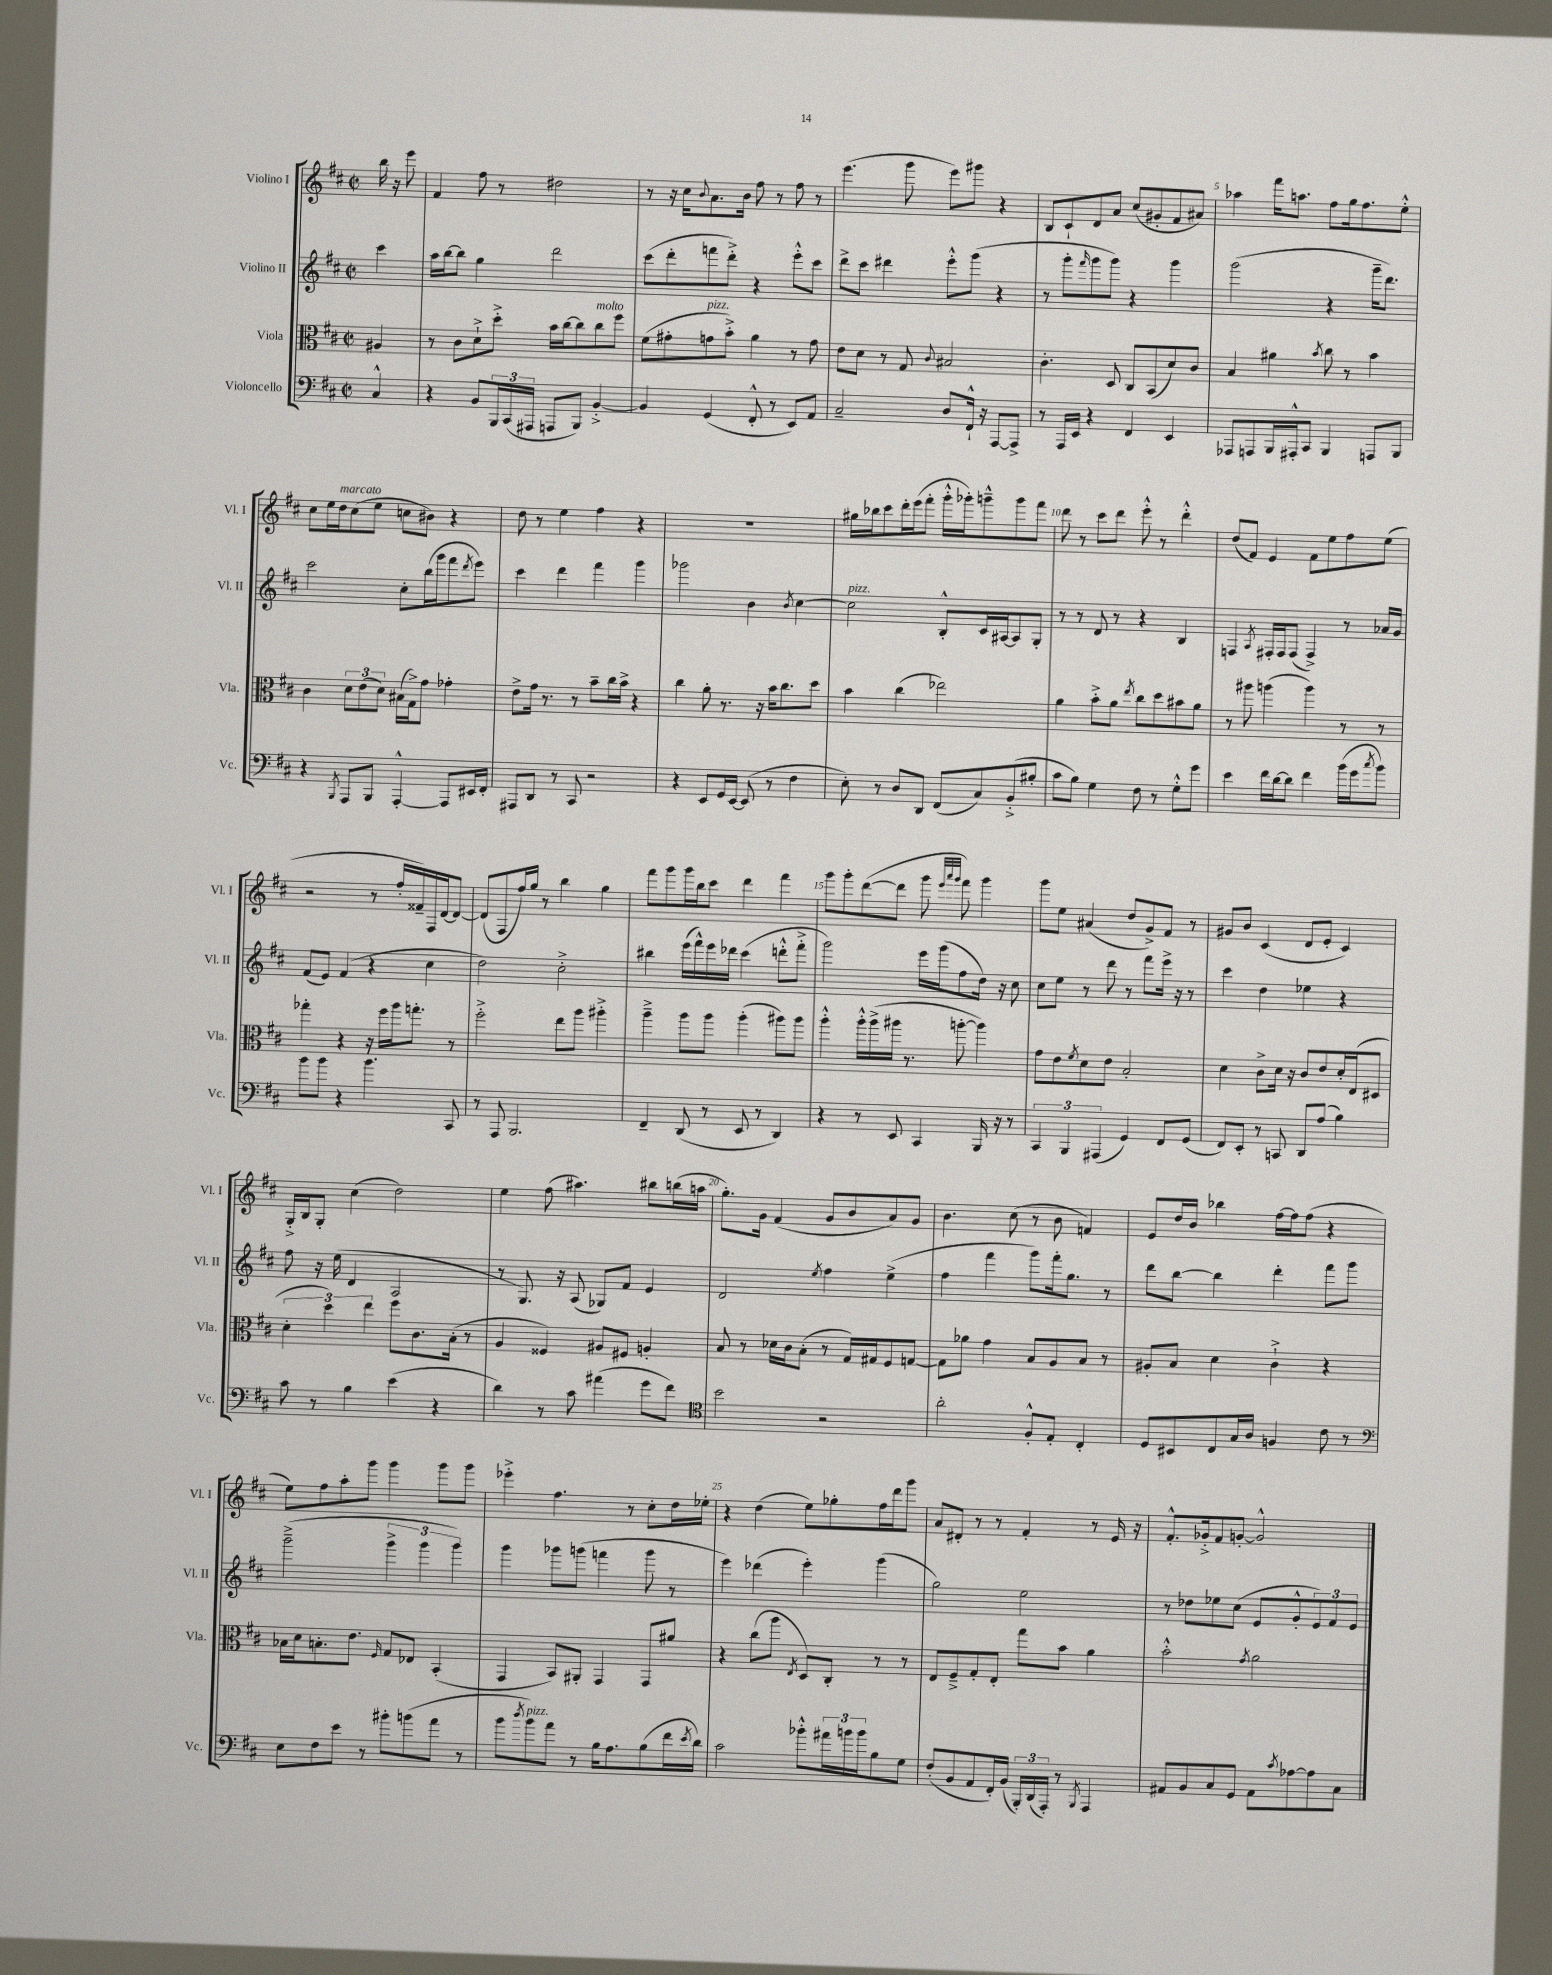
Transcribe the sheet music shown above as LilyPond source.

<<
\new StaffGroup <<
\new Staff = "s0" \with { instrumentName = "Violino I" shortInstrumentName = "Vl. I" } {
    \clef treble \key d \major \defaultTimeSignature \time 2/2 \partial 4
    b''16 r16 e'''8 |
    fis'4 fis''8 r8 dis''2 |
    r8 r16 cis''16 \appoggiatura { b'8 } a'8. b'16 fis''8 r8 fis''8 r8 |
    e'''4.( g'''8 e'''8) gis'''8 r4 |
    b8 cis'8-! d'8 a'8 cis''8( gis'8-. fis'8 ais'8) |
    aes''4 fis'''16 a''8. fis''8 g''16 fis''8. e''8-.-^ |
    cis''8 e''16 d''16^\markup { \italic "marcato" } cis''8( e''8 c''8 bis'8) r4 |
    d''8 r8 e''4 fis''4 r4 |
    R1 |
    gis''16 bes''16 cis'''8 d'''16-. e'''16( fis'''8-. g'''16-.-^ ges'''16-.) g'''8---^ g'''8 fis'''8 |
    d'''8 r8 cis'''8 d'''8 e'''8-.-^ r8 d'''4-.-^ |
    d''8( fis'8) e'4 fis'8 e''8 fis''8 e''8( |
    r2 r8 fis''16-. fisis'16--) fis16 d'16~ d'8~ |
    d'8( fis8 fis''16) g''16 r8 b''4 g''4 |
    fis'''8 g'''8 g'''16 b''16 cis'''8 d'''4 fis'''4 |
    g'''8 g'''8-. d'''8~( d'''8 g'''8 \grace { e'''32 a'''32 g'''32 } fis'''8) g'''4 |
    g'''8 e''8 ais'4( d''8 g'8->) fis'8 r8 |
    gis'8 b'8 cis'4( d'8 e'8-. cis'4) |
    g16-.-> b16 g8-. cis''4( d''2) |
    e''4 fis''8( ais''4.) bis''8 b''16( a''16 |
    g''8.-.) g'16 fis'4( g'8 b'8 a'8) g'8 |
    b'4. cis''8( r8 b'8 f'4) |
    e'8 d''16 b'16 bes''4 fis''16~ fis''16 fis''8( r4 |
    e''8) fis''8 a''8-. g'''8 g'''4 g'''8 g'''8 |
    ees'''4-.-> fis''4. r8 cis''8-. d''16 ees''16-. |
    r4 d''4( e''8) ges''8-. fis''16 d'''16 g'''8 |
    a'8 dis'8-. r8 r8 fis'4-. r8 e'16 r16 |
    fis'8.-.-^ ges'16-.-> fis'8 g'8~-. g'2-^ \bar "|." |
}
\new Staff = "s1" \with { instrumentName = "Violino II" shortInstrumentName = "Vl. II" } {
    \clef treble \key d \major \defaultTimeSignature \time 2/2 \partial 4
    cis'''4 |
    a''16 b''16~ b''8 g''4 d'''2 |
    cis'''8( d'''8-. f'''8 d'''8-.->) r4 e'''8-.-^ cis'''8 |
    d'''8-> cis'''8 dis'''4 e'''8-.-^ g'''8( r4 |
    r8 g'''8-. \grace { fis'''16 } g'''8 g'''8) r4 g'''4 |
    g'''2( r4 g'''16-- d'''8.) |
    cis'''2 cis''8-. b''16( g'''16 fis'''8 \acciaccatura { d'''8 } e'''8) |
    cis'''4 d'''4 fis'''4 g'''4 |
    ges'''2 b'4 \acciaccatura { b'8 } cis''4~ |
    cis''2^\markup { \italic "pizz." } b8-.-^ cis'16 ais16~ ais8 g8-. |
    r8 r8 d'8 r8 r4 b4 |
    f4 \acciaccatura { a8 } fis16-. fis16 fis8( fis4->) r8 aes'16 g'16 |
    fis'8( e'8) fis'4( r4 cis''4 |
    d''2) cis''2-.-> |
    bis''4 e'''16( fis'''16-^) e'''16 des'''16 cis'''4( d'''8-.-^ fis'''8-.-> |
    g'''2) e'''16 g'''16( fis''8 d''16) r16 cis''8 |
    cis''8 e''8 r8 d'''8 r8 fis'''8 e'''16-> r16 r8 |
    cis'''4 d''4 ees''4 r4 |
    fis''8 r16 e''16( d'4 a2 |
    r8 g8.) r16 a8( ges8) fis'8 e'4 |
    d'2 \acciaccatura { e''8 } fis''4 e''4->( |
    fis''4 fis'''4 g'''8) fis'''16-. g''8. r8 |
    d'''8 b''8~ b''4 d'''4-. fis'''8 g'''8 |
    g'''2--->( \tuplet 3/2 { g'''4-> g'''4 g'''4) } |
    g'''4 ges'''8 g'''8( f'''4 g'''8 r8 |
    e'''4) des'''4( e'''4-.) g'''4( |
    g''2) e''2 |
    r8 des''8 ees''8 cis''8( e'8 g'8-.-^ \tuplet 3/2 { e'8) fis'8 e'8 } \bar "|." |
}
\new Staff = "s2" \with { instrumentName = "Viola" shortInstrumentName = "Vla." } {
    \clef alto \key d \major \defaultTimeSignature \time 2/2 \partial 4
    ais4 |
    r8 cis'8 d'8-!-> d''8-.-> b'16 cis''16~ cis''8 cis''8^\markup { \italic "molto" } fis''8 |
    fis'8( gis'8-. g'8^\markup { \italic "pizz." } b'8-.->) a'4 r8 g'8 |
    e'8 d'8 r8 g8 \appoggiatura { cis'8 } bis2 |
    cis'4.-. d8 cis8 b,8( d'8) cis'8 |
    b4 ais'4 \acciaccatura { b'8 } cis''8 r8 b'4 |
    cis'4 \tuplet 3/2 { d'8 e'8( d'8) } bis16( g16->) g'8 ges'4-. |
    e'8-> g'16 r8. r8 b'8-- cis''16 b'16-> r4 |
    cis''4 a'8-. r8. r16 b'16 cis''8. d''8 |
    b'4 cis''4( ees''2) |
    a'4 b'8-.-> a'8 \acciaccatura { e''8 } cis''8 d''8 bis'8 a'8 |
    r8 ais''8 a''4( a''4) r8 r8 |
    ges''4-. r4 r16 fis''16 a''16 g''8.-. r8 |
    fis''2-.-> e''8 a''8 ais''4-.-> |
    a''4---> a''8 a''8 a''4-.( ais''8) ais''8 |
    a''4-.-^ a''16-.-^ a''16->( ais''16 r8. a''8~-. a''4) |
    g'8 e'8 \acciaccatura { fis'8 } d'8 e'8 b2-. |
    d'4 cis'8-> d'16 r16 cis'8 e'8 d'16-. e16( dis8 |
    \tuplet 3/2 { d'4-. d''4) e''4 } fis''8 cis'8. b16-.( r8 |
    a4 fisis4) ais8 fis8 a4-. |
    b8 r8 des'16 cis'16 b8-.( r8 g16) gis16 fis8 g8~ |
    g8 aes'8 g'4 b8 a8 b8 r8 |
    ais8-. b8 d'4 cis'4-!-> r4 |
    bes16 d'16 b8.-. e'8. \grace { fis16 } g8 ees8 b,4-.( |
    g,4 b,8) ais,8-. g,4 g,8 ais'8 |
    r4 cis''8( a''8 \acciaccatura { e8 } d8) cis8-. r8 r8 |
    e8 fis8---> g8-. e8-. g''8 b'8 a'4 |
    b'2-.-^ \acciaccatura { g'8 } a'2 \bar "|." |
}
\new Staff = "s3" \with { instrumentName = "Violoncello" shortInstrumentName = "Vc." } {
    \clef bass \key d \major \defaultTimeSignature \time 2/2 \partial 4
    cis4-^ |
    r4 b,8 \tuplet 3/2 { b,,16 cis,16( ais,,16 } a,,8 b,,8) b,4~-.-> |
    b,4 g,4( fis,8-.-^ r8 e,8) a,8 |
    cis2-- d8 fis,16-!-^ r16 a,,8~ a,,8-> |
    r8 a,,16 e,16 r4 fis,4 e,4 |
    aes,,8 a,,8 b,,16 ais,,16-.-^ cis,8 b,,4 a,,8 b,,8 |
    r4 \acciaccatura { b,,8 } a,,8 b,,8 a,,4~-.-^ a,,8 eis,16 fis,16-. |
    ais,,8 d,8 r8 cis,8 r2 |
    r4 e,8 g,16 e,16~ e,8( r8 fis4 |
    e8-.) r8 d8 d,8 fis,8( cis8) b,8-.->( bis8-. |
    cis'8 b8) g4 fis8 r8 g8-.-^ g'8 |
    e'4 fis'16 d'16~ d'8 fis'4 b'16( g'16 \acciaccatura { cis''8 } b'8) |
    b'8 b'8 r4 b'4. cis,8 |
    r8 a,,8 b,,2. |
    fis,4-- d,8( r8 e,8 r8 d,4) |
    r4 r8 e,8 cis,4 b,,16 r16 r8 |
    \tuplet 3/2 { cis,4 b,,4 ais,,4( } g,4) fis,8 g,8( |
    fis,8) e,8-. r8 c,8 d,8 a8( b4) |
    cis'8 r8 b4 e'4( r4 |
    d'4) r8 cis'8 ais'4( g'8 fis'8) |
    \clef tenor b'2 r2 |
    a'2-. fis8-.-^ e8-. cis4-. |
    d8 bis,8 cis8 g16 a16 f4 cis'8 r8 |
    \clef bass e8 fis8 e'8 r8 bis'8-. b'8( a'8 r8 |
    b'8 \acciaccatura { d''8 } b'8^\markup { \italic "pizz." }) a'8 r8 b16 a8. b8( fis'16 \acciaccatura { e'8 } d'16) |
    cis'2 bes'8-.-^ \tuplet 3/2 { ais'16 b'16 b'16 } b8 g8 |
    fis8-.( b,8 a,8 fis,16-.) b,16( \tuplet 3/2 { b,,16-.) d,16( a,,16-.) } r8 \acciaccatura { b,,8 } a,,4 |
    ais,8 b,8 cis8 g,8 ais,8 \acciaccatura { cis'8 } aes8~ aes8 cis8 \bar "|." |
}
>>
>>
\layout { \context { \Score \override BarNumber.break-visibility = ##(#f #t #t) barNumberVisibility = #(every-nth-bar-number-visible 5) } }
